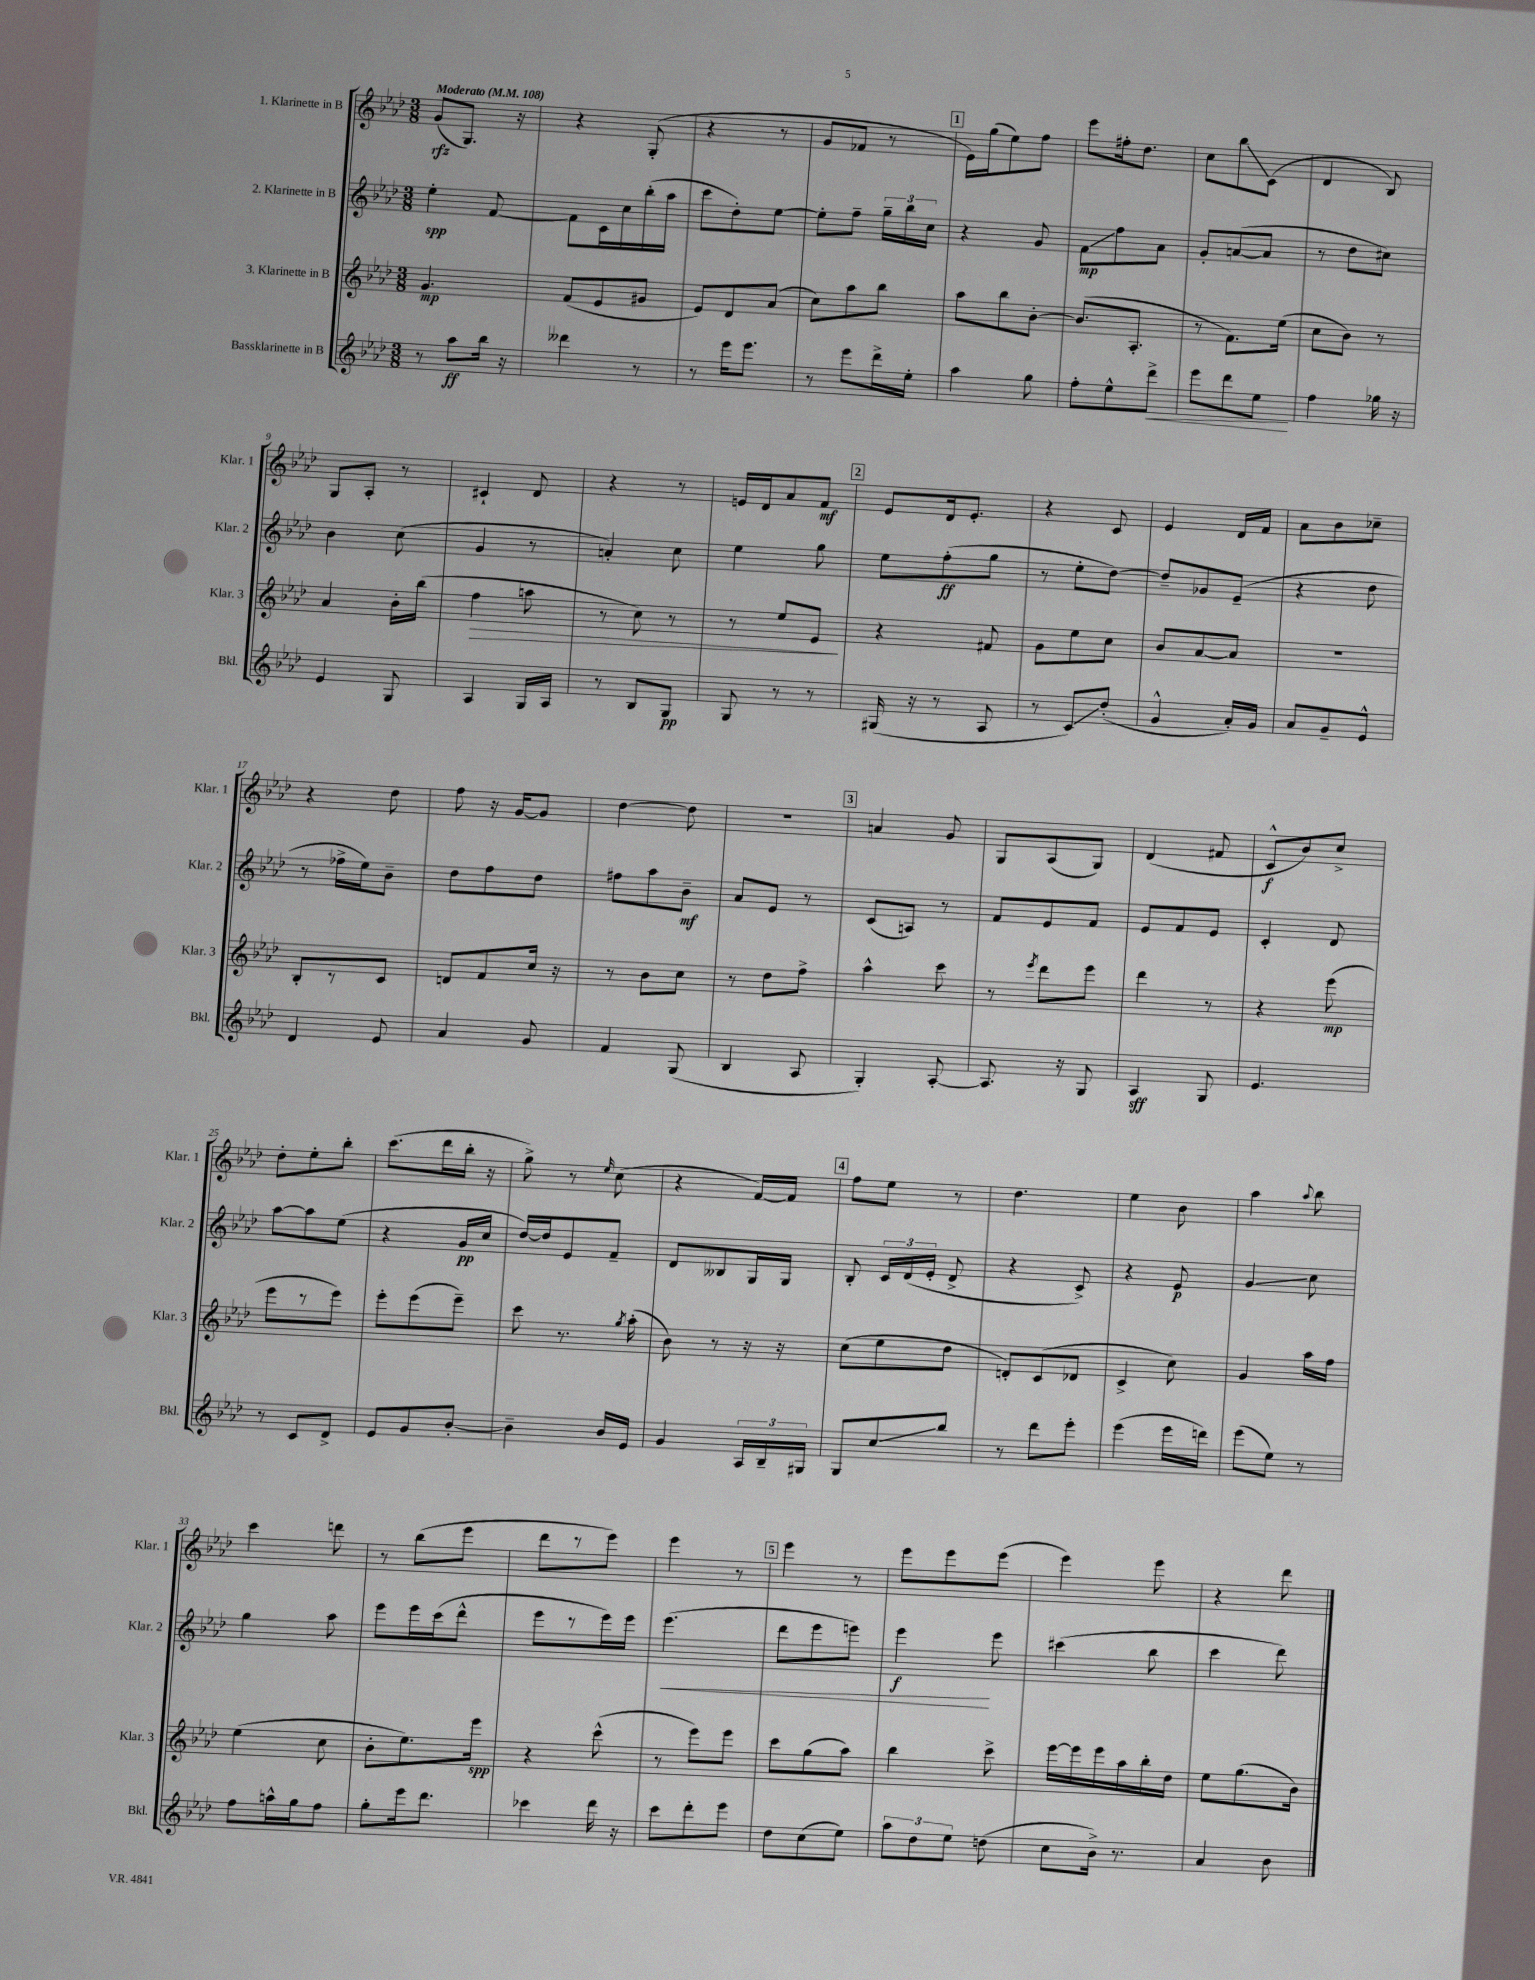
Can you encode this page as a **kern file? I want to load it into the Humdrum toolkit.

**kern	**kern	**kern	**kern
*staff4	*staff3	*staff2	*staff1
*clefG2	*clefG2	*clefG2	*clefG2
*k[b-e-a-d-]	*k[b-e-a-d-]	*k[b-e-a-d-]	*k[b-e-a-d-]
*M3/8	*M3/8	*M3/8	*M3/8
*MM108	*MM108	*MM108	*MM108
8r	4.g/	4ee-'\	(8g/L
8aa-\L	.	.	8.G/J)
16bb-\Jk	.	[8f/	.
16r	.	.	16r
=	=	=	=
4ddd--\	(8f/L	8f\]L	4r
.	8e-/	16c\L	.
.	.	16cc\	.
8r	8g#/J	(16bb-'\	(8G'/
.	.	16aa-\JJ	.
=	=	=	=
8r	8e-/L)	8ccc\L	4r
16eee-\LK	8d-/	8dd-'\)	.
8.eee-\J	.	.	.
.	(8a-/J	[8ee-\J	8r
=	=	=	=
8r	8cc\L)	8ee-'\]L	8g/L
8eee-\L	8aa-\	8ff~\J	8f-/J
16ddd-^\L	8bb-\J	24gg~\LL	8r
.	.	24bb-\	.
16ee-'\JJ	.	.	.
.	.	24cc\JJ	.
=	=	=	=
4aa-\	8aa-\L	4r	16e-\LL)
.	.	.	(16gg\J
.	8bb-\	.	8ee-\)
8gg\	[8b-'\J	8g/	8ff\J
=	=	=	=
8ff'\L	(8.b-/]L	8f\L	8eee-\L
8ee-^^\	.	8ff\	16ff#'\k
.	8.A-'/J	.	8.dd-\J
8ddd-^\J	.	8a-\J	.
=	=	=	=
8eee-\L	8r	8g'/L	8cc\L
8ddd-\	8.f\L)	([8a/	8bb-\
8ee-\J	.	8a/]J	(8c\J
.	(16ee-\Jk	.	.
=	=	=	=
4ff\	8cc\L	8r	4d-/
.	8b-\J)	8dd-\L	.
16gg-\	8r	8cc#\J)	8B-/)
16r	.	.	.
=	=	=	=
4e-/	4a-/	4b-\	8G/L
.	.	.	8A-'/J
8G/	16b-'\LL	(8cc\	8r
.	(16bb-\JJ	.	.
=	=	=	=
4A-/	4ff\	4g/	4c#`/
16G/LL	8aa\	8r	8d-/
16A-/JJ	.	.	.
=	=	=	=
8r	8r	4a'/)	4r
8B-/L	8cc\)	.	.
8G/J	8r	8cc\	8r
=	=	=	=
8G/	8r	4ee-\	16e/LL
.	.	.	16d-/J
8r	8ee-/L	.	8a-/
8r	8e-/J	8gg\	8f/J
=	=	=	=
(16G#/	4r	8ee-\L	8e-/L
16r	.	.	.
8r	.	(8ff'\	16d-/k
.	.	.	8.e-'/J
8A-/	8f#/	8gg\J	.
=	=	=	=
8r	8g\L	8r	4r
8c/L)	8ee-\	8ee-'\L	.
(8dd-'/J	8cc\J	[8dd-\J)	8c/
=	=	=	=
4g^^/	8b-/L	8dd-~/]L	4e-/
.	[8a-/	8g-/	.
16a-'/LL)	8a-/]J	(8e-~/J	16d-/LL
16g/JJ	.	.	16f/JJ
=	=	=	=
8a-/L	4.r	4r	8a-\L
8g~/	.	.	8b-\
8e-^^/J	.	8dd-\	8cc-~\J
=	=	=	=
4d-/	8B-'/L	8r	4r
.	8r	16ff-^\LL	.
.	.	16ee-\J)	.
8e-/	8c/J	8b-~\J	8dd-\
=	=	=	=
4a-/	8d/L	8dd-\L	8ff\
.	8f/	8ff\	16r
.	.	.	[16g/LK
8g/	16cc/Jk	8dd-\J	8g/]J
.	16r	.	.
=	=	=	=
4f/	8r	8ff#\L	[4dd-\
.	8b-\L	8aa-\	.
(8G/	8cc\J	8b-~\J	8dd-\]
=	=	=	=
4B-/	8r	8a-/L	4.r
.	8dd-\L	8e-/J	.
8A-/	8ff^\J	8r	.
=	=	=	=
4G'/)	4aa-^^\	(8c/L	4a/
.	.	8A/J)	.
[8A-'/	8ccc\	8r	8g/
=	=	=	=
8.A-/]	8r	8f/L	8G/L
.	8qeee-/	.	.
.	8ddd-\L	8e-/	(8A-/
16r	.	.	.
8G/	8eee-\J	8f/J	8G/J)
=	=	=	=
4A-/	4ddd-\	8e-/L	(4d-/
.	.	8f/	.
8G/	8r	8e-/J	8f#/
=	=	=	=
4.e-/	4r	4c'/	8c^^/L
.	.	.	8b-/)
.	(8eee-\	8d-/	8cc^/J
=	=	=	=
8r	8eee-\L	[8aa-\L	8dd-'\L
8c/L	8r	8aa-\]	8ee-'\
8d-^/J	8eee-\J)	(8ee-\J	8bb-'\J
=	=	=	=
8e-/L	8eee-'\L	4r	(8.ccc\L
8g/	(8eee-\	.	.
.	.	.	16ddd-\L
[8b-'/J	8eee-~\J)	16g/LL	16bb-'\JJ
.	.	16cc/JJ	16r
=	=	=	=
4b-~\]	8ccc\	[16dd-/LL)	8gg^\)
.	.	16dd-/]J	.
.	8.r	8e-/	8r
.	.	.	16qqee-/
16b-/LL	.	8f~/J	(8cc\
.	8qgg/	.	.
16e-/JJ	(16aa-'\	.	.
=	=	=	=
4g/	8b-\)	8d-/L	4r
.	8r	8B--/	.
24A-/LL	16r	16G/L	[16f/LL)
24B-~/	.	.	.
.	16r	16G/JJ	16f/]JJ
24G#/JJ	.	.	.
=	=	=	=
8G/L	(8cc\L	8B-'/	8ff\L
8cc/	8ee-\	24c/LL	8ee-\J
.	.	(24d-/	.
.	.	24e-'/JJ	.
8bb-/J	8dd-\J	8d-^/	8r
=	=	=	=
8r	8d'/L)	4r	4.dd-\
8ddd-\L	(8c/	.	.
8eee-'\J	8d-/J	8c^/)	.
=	=	=	=
(4eee-\	4c^/	4r	4ee-\
16eee-\LL	8cc\)	8e-/	8b-\
16ddd\JJ)	.	.	.
=	=	=	=
(8eee-\L	4g/	4g/	4aa-\
8ee-\J)	.	.	.
.	.	.	8qqaa-/
8r	16aa-\LL	8cc\	8bb-\
.	16ff\JJ	.	.
=	=	=	=
8ff\L	(4ee-\	4gg\	4ccc\
16aa^^\L	.	.	.
16gg\J	.	.	.
8ff\J	8cc\	8aa-\	8ddd\
=	=	=	=
8gg'\L	8b-'\L	8eee-\L	8r
16eee-\k	8.ee-\)	16eee-\L	(8bb-\L
8.ddd-\J	.	(16ccc\J	.
.	.	8ddd-^^\J	8eee-\J
.	16eee-\Jk	.	.
=	=	=	=
4ccc-\	4r	8eee-\L	8ddd-\L
.	.	8r	8r
16ddd-\	(8ccc^^\	16eee-\L)	8eee-\J)
16r	.	16eee-\JJ	.
=	=	=	=
8ccc\L	8r	(4.eee-\	4eee-\
8ddd-'\	8eee-\L)	.	.
8eee-\J	8eee-\J	.	8r
=	=	=	=
8dd-\L	8ccc\L	8ddd-\L	4eee-\
(8cc\	(8gg\	8eee-\	.
8ee-\J)	8aa-\J)	8eee\J)	8r
=	=	=	=
12aa-\L	4bb-\	4eee-\	8eee-\L
12dd-\	.	.	.
.	.	.	8eee-\
12ee-\J	.	.	.
(8dd\	8ccc^\	8eee-\	(8eee-\J
=	=	=	=
8cc\L	[16eee-\LL	(4ccc#\	4eee-\)
.	16eee-\]	.	.
16b-^\Jk)	16eee-\	.	.
8.r	16aa-\	.	.
.	16bb-'\	8bb-\	8eee-\
.	16dd-\JJ	.	.
=	=	=	=
4a-/	8ee-\L	4ccc\	4r
.	(8.gg\	.	.
8b-\	.	8ddd-\)	8ddd-\
.	16b-\Jk)	.	.
==	==	==	==
*-	*-	*-	*-
